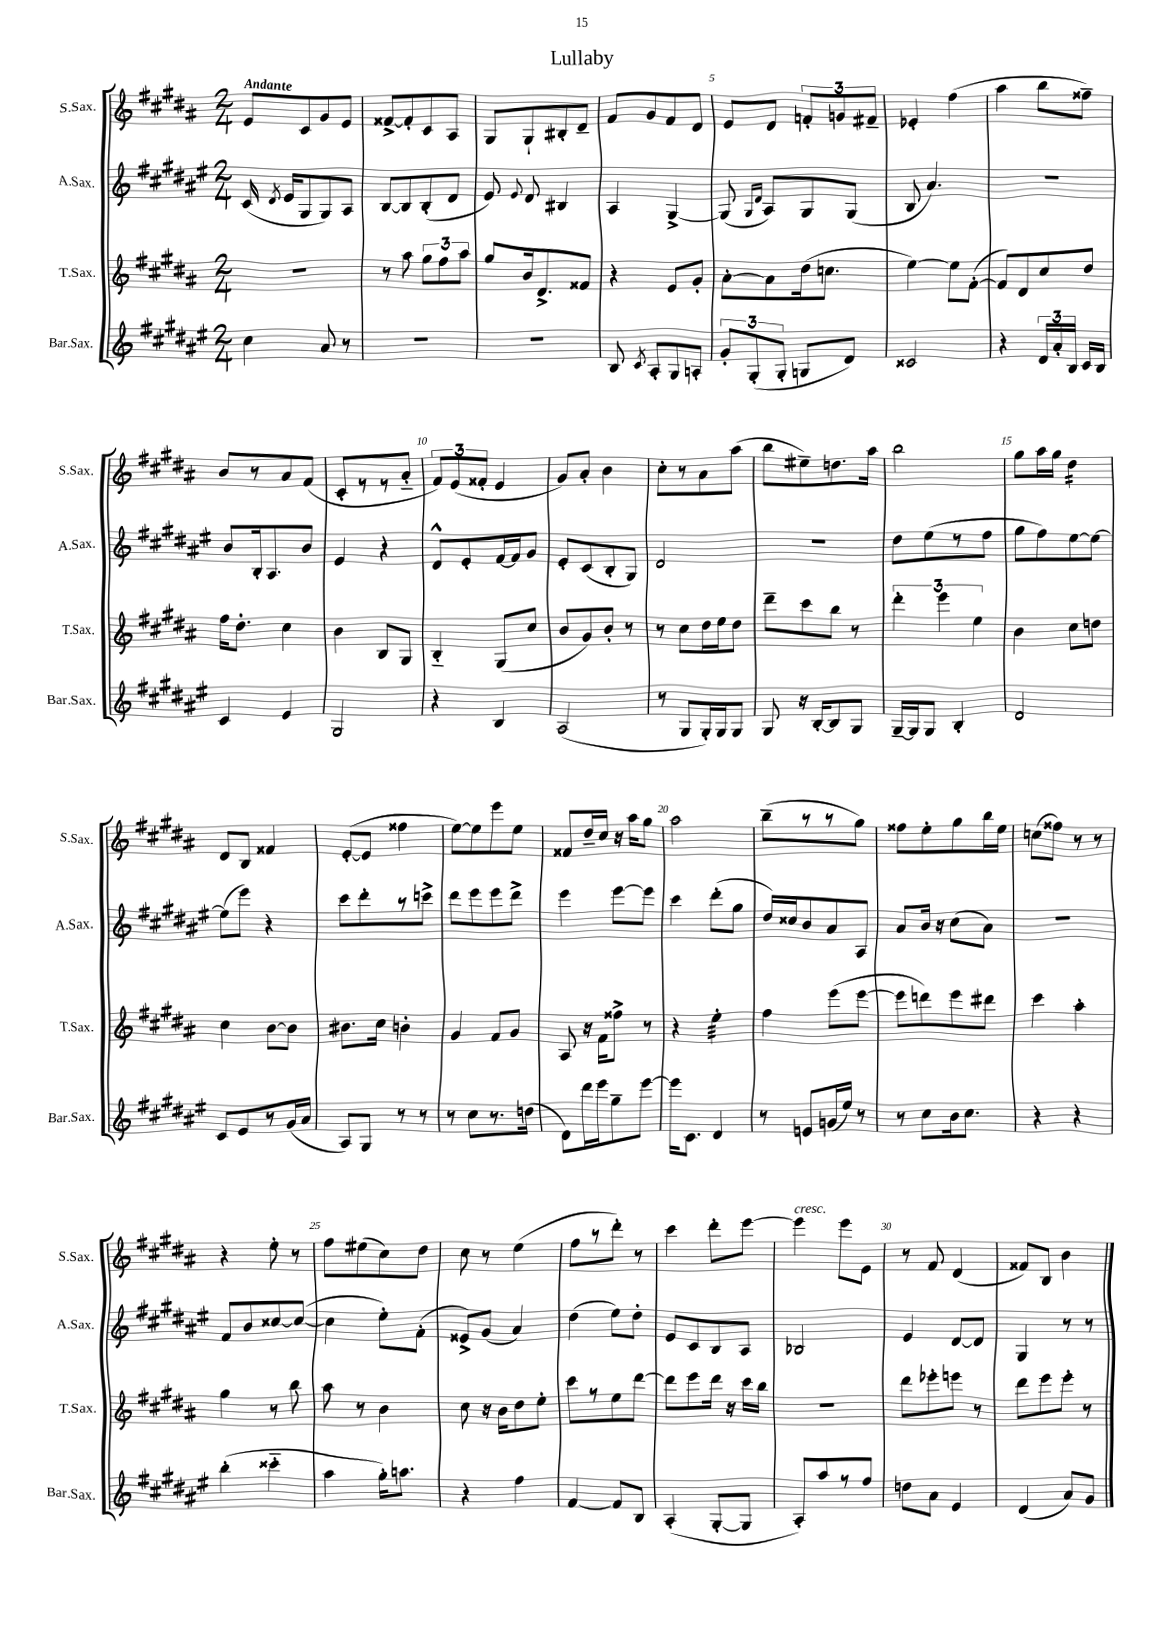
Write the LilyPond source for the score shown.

\header { title = "Lullaby" }
<<
\new StaffGroup <<
\new Staff = "s0" \with { instrumentName = "S.Sax." shortInstrumentName = "S.Sax." } {
    \clef treble \key b \major \numericTimeSignature \time 2/4 \tempo "Andante"
    \autoBeamOff e'8[ cis'8 gis'8 e'8] |
    fisis'8[~-> fisis'8-. cis'8 ais8] |
    gis8[ gis8-! bis8-. dis'8]-- |
    fis'8[ gis'8 fis'8 dis'8] |
    e'8[ dis'8] \tuplet 3/2 { f'8[-. g'8 fis'8]-- } |
    ees'4-. fis''4( |
    ais''4 b''8[ fisis''8]--) |
    b'8[ r8 ais'8 fis'8]( |
    cis'8[-. r8 r8 ais'8]-_ |
    \tuplet 3/2 { fis'8[) e'8( fisis'8]-. } e'4 |
    gis'8[) ais'8]-. b'4 |
    cis''8[-. r8 ais'8 ais''8]( |
    b''8[ eis''8--) d''8. ais''16] |
    b''2 |
    gis''8[ ais''16 gis''16] dis''4:16 |
    dis'8[ b8] fisis'4 |
    e'8[~-.( e'8] fisis''4 |
    e''8[~) e''8 e'''8 e''8] |
    fisis'8[ dis''16-- cis''16] r16 ais''16[ gis''8] |
    ais''2 |
    b''8[--( r8 r8 gis''8]) |
    fisis''8[ e''8-. gis''8 b''16 e''16] |
    c''8[( fisis''8]) r8 r8 |
    r4 e''8-. r8 |
    fis''8[ eis''8( cis''8) dis''8] |
    cis''8 r8 e''4( |
    fis''8[ r8 dis'''8]-.) r8 |
    cis'''4 dis'''8[-. e'''8]~ |
    e'''4^\markup { \italic "cresc." } e'''8[ e'8] |
    r8 fis'8 dis'4( |
    fisis'8[) b8] b'4 \bar "|." |
}
\new Staff = "s1" \with { instrumentName = "A.Sax." shortInstrumentName = "A.Sax." } {
    \clef treble \key fis \major \numericTimeSignature \time 2/4
    \autoBeamOff cis'16( \acciaccatura { dis'8 } eis'16[ gis8 gis8) ais8] |
    b8[~ b8 b8-.( dis'8] |
    eis'8) \appoggiatura { eis'8 } dis'8 bis4 |
    ais4 gis4~-> |
    gis8( \grace { gis16[ dis'16] } ais8[) gis8 gis8]( |
    b8 ais'4.) |
    R2 |
    b'8[ b16-. ais8. b'8] |
    eis'4 r4 |
    dis'8[-^ eis'8-. fis'16~ fis'16 gis'8] |
    eis'8[-. cis'8( b8-. gis8]) |
    dis'2 |
    R2 |
    dis''8[ eis''8( r8 fis''8] |
    gis''8[ fis''8) eis''8~ eis''8]~ |
    eis''8[( eis'''8]) r4 |
    cis'''8[ dis'''8-. r8 c'''8]-> |
    dis'''8[ eis'''8 eis'''8 dis'''8]-> |
    eis'''4 eis'''8[~ eis'''8] |
    cis'''4 dis'''8[-.( gis''8] |
    dis''16[) cisis''16 b'8 ais'8 ais8] |
    ais'8[ b'16] r16 cis''8[( ais'8]) |
    R2 |
    fis'8[ b'8 cisis''8~ cisis''8]~( |
    cisis''4 eis''8[-.) fis'8]-.( |
    eisis'8[->) gis'8]( ais'4) |
    dis''4( eis''8[) dis''8]-. |
    eis'8[ cis'8 b8 ais8] |
    bes2 |
    eis'4 dis'8[~ dis'8] |
    gis4 r8 r8 \bar "|." |
}
\new Staff = "s2" \with { instrumentName = "T.Sax." shortInstrumentName = "T.Sax." } {
    \clef treble \key b \major \numericTimeSignature \time 2/4
    \autoBeamOff R2 |
    r8 ais''8 \tuplet 3/2 { gis''8[ fis''8 ais''8] } |
    gis''8[ b'16 dis'8.-> fisis'8] |
    r4 e'8[ gis'8]-. |
    ais'8[~-. ais'8 dis''16( c''8.] |
    e''4~) e''8[ fis'8]~-.( |
    fis'8[) dis'8 cis''8 dis''8] |
    fis''16[ dis''8.]-. cis''4 |
    b'4 b8[ gis8] |
    b4-_ gis8[( cis''8] |
    b'8[ gis'8) b'8]-. r8 |
    r8 cis''8[ dis''16 e''16 dis''8] |
    dis'''8[-- cis'''8 b''8] r8 |
    \tuplet 3/2 { dis'''4-. e'''4 e''4 } |
    b'4 cis''8[ d''8] |
    cis''4 b'8[~ b'8] |
    bis'8.[ cis''16] b'4-. |
    gis'4 fis'8[ gis'8] |
    ais8 r16 fis'16[ fisis''8]-> r8 |
    r4 e''4:32-. |
    fis''4 e'''8[( e'''8]~ |
    e'''8[ d'''8) e'''8 dis'''8] |
    cis'''4 ais''4-. |
    gis''4 r8 b''8 |
    ais''8 r8 b'4 |
    cis''8 r16 b'16[ dis''8 e''8]-. |
    cis'''8[ r8 e''8 dis'''8]~ |
    dis'''8[ e'''8 dis'''16] r16 cis'''16[ b''16] |
    R2 |
    dis'''8[ ees'''8-. e'''8] r8 |
    dis'''8[ e'''8 e'''8]-. r8 \bar "|." |
}
\new Staff = "s3" \with { instrumentName = "Bar.Sax." shortInstrumentName = "Bar.Sax." } {
    \clef treble \key fis \major \numericTimeSignature \time 2/4
    \autoBeamOff cis''4 ais'8 r8 |
    R2 |
    R2 |
    b8 \acciaccatura { cis'8 } ais8[-. gis8 a8]-. |
    \tuplet 3/2 { gis'8[-. gis8-.( gis8]-. } g8[ dis'8]) |
    cisis'2 |
    r4 \tuplet 3/2 { dis'16[ ais'16-. b16] } cis'16[ b16] |
    cis'4 eis'4 |
    gis2 |
    r4 b4 |
    ais2( |
    r8 gis8[ gis16-.) gis16 gis8] |
    gis8 r16 b16[~-. b8 gis8] |
    gis16[~-- gis16 gis8] b4-. |
    dis'2 |
    cis'8[ eis'8 r8 gis'16( ais'16] |
    ais8[) gis8] r8 r8 |
    r8 cis''8[ r8. d''16]( |
    dis'8[) dis'''16 eis'''16 gis''8-- eis'''8]~ |
    eis'''16[ cis'8.] dis'4 |
    r8 e'8[ g'16( eis''16]) r8 |
    r8 cis''8[ b'16 cis''8.] |
    r4 r4 |
    b''4-.( cisis'''4-_ |
    ais''4 gis''16[-.) a''8.] |
    r4 fis''4 |
    fis'4~ fis'8[ b8] |
    ais4-.( gis8[~-. gis8] |
    ais8[-.) ais''8 r8 fis''8] |
    d''8[ ais'8] eis'4 |
    dis'4( ais'8[) gis'8] \bar "|." |
}
>>
>>
\layout { \context { \Score \override BarNumber.break-visibility = ##(#f #t #t) barNumberVisibility = #(every-nth-bar-number-visible 5) } }
